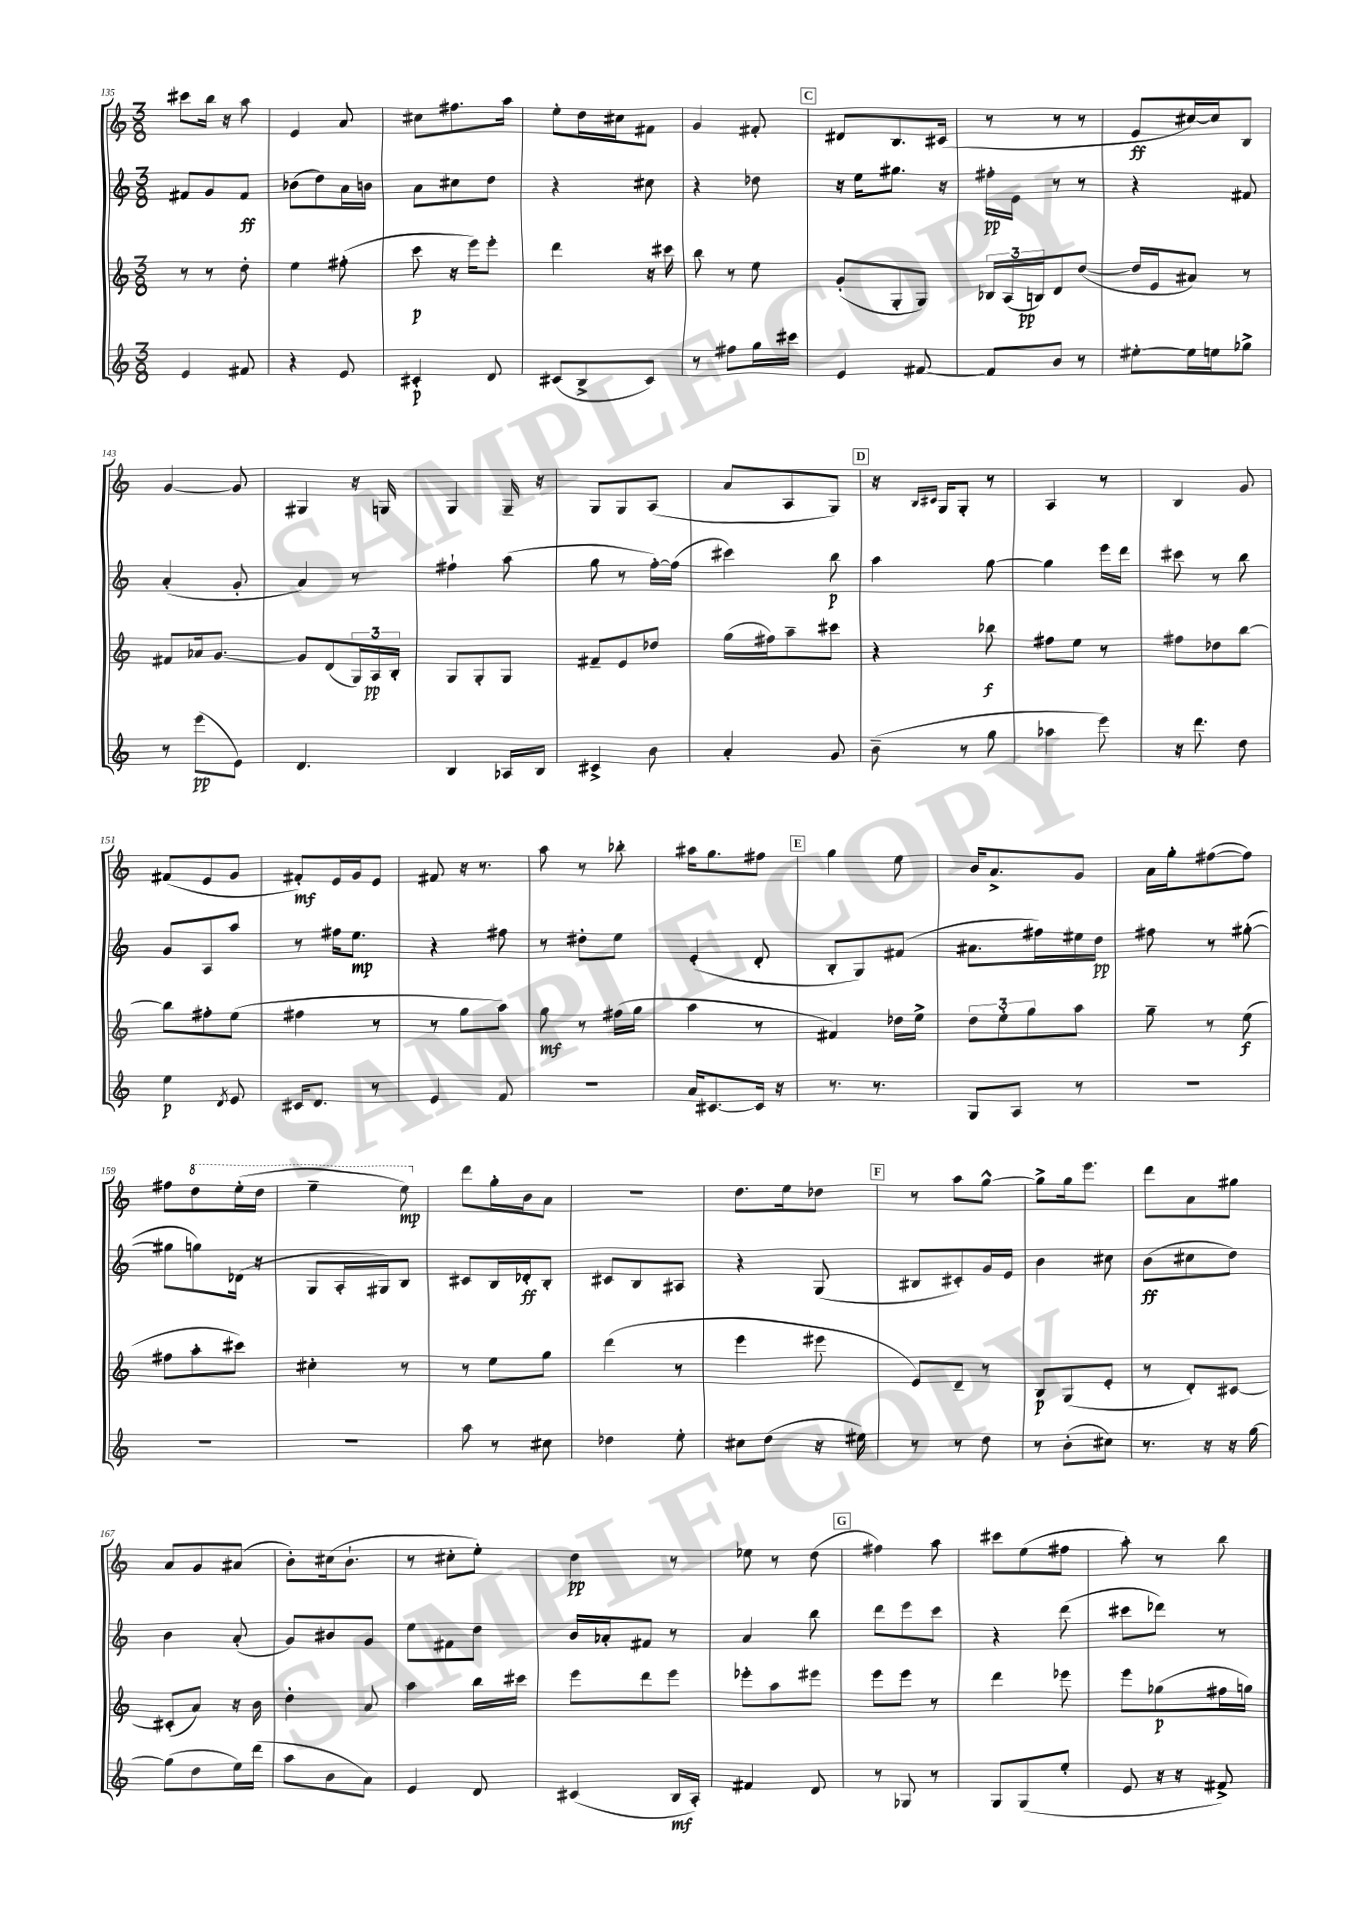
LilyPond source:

<<
\new StaffGroup <<
\new Staff = "s0" {
    \clef treble \key c \major \numericTimeSignature \time 3/8
    cis'''8 b''16 r16 a''8 |
    e'4 a'8 |
    cis''8 fis''8. a''16 |
    e''8-. d''16 cis''16 fis'8 |
    g'4 fis'8-. |
    \mark \markup { \box "C" } dis'8 b8. cis'16( |
    r8 r8 r8 |
    e'8\ff cis''16~) cis''16 b8 |
    g'4~ g'8 |
    gis4 r16 g16 |
    g4 g16-- r16 |
    g8 g8 a8( |
    a'8 a8 g8) |
    \mark \markup { \box "D" } r16 \grace { b16 cis'16 } g16 g8-. r8 |
    a4 r8 |
    b4 g'8 |
    fis'8( e'8 g'8 |
    fis'8-.\mf) e'16 g'16 e'8 |
    fis'8 r16 r8. |
    a''8 r8 bes''8-. |
    ais''16 g''8. fis''8 |
    \mark \markup { \box "E" } g''4 e''8 |
    b'16 a'8.-> g'8 |
    a'16 g''16-. fis''8~( fis''8) |
    fis''8 \ottava #1 d'''8 e'''16-.( d'''16 |
    e'''4-- e'''8\mp) \ottava #0 |
    d'''8 g''16-. b'16 a'8 |
    R4. |
    d''8. e''16 des''8 |
    \mark \markup { \box "F" } r8 a''8 g''8~-^ |
    g''8-> g''16 e'''8. |
    d'''8 a'8 gis''8 |
    a'8 g'8 ais'8( |
    b'8-.) cis''16( b'8.-! |
    r8 cis''8-. e''8-.) |
    d''4\pp r8 |
    ees''8 r8 d''8( |
    \mark \markup { \box "G" } fis''4) a''8 |
    cis'''8 e''8( fis''8 |
    a''8-.) r8 b''8 \bar "|." |
}
\new Staff = "s1" {
    \clef treble \key c \major \numericTimeSignature \time 3/8
    fis'8 g'8 fis'8\ff |
    bes'8( d''8) a'16 b'16 |
    a'8 cis''8 d''8 |
    r4 cis''8 |
    r4 des''8 |
    \mark \markup { \box "C" } r16 e''16 gis''8. r16 |
    fis''16-.\pp e'16 r8 r8 |
    r4 fis'8 |
    a'4-.( g'8-. |
    a'4) r8 |
    fis''4-! a''8( |
    g''8 r8 f''16~-.) f''16( |
    cis'''4) b''8\p |
    \mark \markup { \box "D" } a''4 g''8~ |
    g''4 e'''16 d'''16 |
    cis'''8 r8 b''8 |
    g'8 a8 a''8 |
    r8 fis''16 e''8.\mp |
    r4 fis''8 |
    r8 dis''8-. e''8 |
    e'4-.( d'8-. |
    \mark \markup { \box "E" } b8-. g8) fis'8( |
    ais'8. fis''16) eis''16 d''16\pp |
    fis''8 r8 gis''8~-.( |
    gis''8 g''8) des'16( r16 |
    g8 a16-. gis16) b8 |
    cis'8 b16 des'16-.\ff b8-. |
    cis'8 b8 ais8 |
    r4 g8( |
    \mark \markup { \box "F" } bis8 cis'8-.) g'16 e'16 |
    b'4 cis''8 |
    b'8\ff( cis''8 d''8) |
    b'4 a'8-.( |
    g'8) bis'8 g'8 |
    e''8 fis'8 d''8 |
    b'16 aes'16-. fis'8 r8 |
    a'4 b''8 |
    \mark \markup { \box "G" } d'''8 e'''8 c'''8 |
    r4 d'''8( |
    cis'''8 des'''8) r8 \bar "|." |
}
\new Staff = "s2" {
    \clef treble \key c \major \numericTimeSignature \time 3/8
    r8 r8 d''8-. |
    e''4 fis''8-.( |
    c'''8\p r16 e'''16) e'''8-. |
    d'''4 r16 cis'''16 |
    b''8 r8 e''8 |
    \mark \markup { \box "C" } g'8-.( g8-. g8) |
    \tuplet 3/2 { bes16 a16( b16\pp) } d'8 d''8~( |
    d''16 e'16 ais'8) r8 |
    fis'8 aes'16 g'8.~ |
    g'8 d'8( \tuplet 3/2 { g16) a16\pp b16-. } |
    g8 g8-. g8 |
    fis'8-- e'8 des''8 |
    g''16( fis''16) a''8-- cis'''8 |
    \mark \markup { \box "D" } r4 bes''8\f |
    fis''8 e''8 r8 |
    fis''8 des''8 b''8~ |
    b''8 fis''8-. e''8( |
    fis''4 r8 |
    r8 g''8 a''8) |
    g''8\mf r8 fis''16( g''16 |
    a''4 r8 |
    \mark \markup { \box "E" } fis'4) des''16 e''16-> |
    \tuplet 3/2 { d''8 e''8-. g''8 } a''8 |
    g''8-- r8 e''8\f( |
    fis''8 a''8-. cis'''8) |
    cis''4-. r8 |
    r8 e''8 g''8 |
    d'''4( r8 |
    e'''4 eis'''8 |
    \mark \markup { \box "F" } e'8) d'8-- r8 |
    b8\p g8( e'8-. |
    r8 d'8-.) cis'8~ |
    cis'8-.( a'8) r16 b'16 |
    d''4-. a'8 |
    a''4 b''16 cis'''16 |
    e'''8 d'''8 e'''8 |
    ees'''8-. a''8 eis'''8 |
    \mark \markup { \box "G" } e'''8 e'''8 r8 |
    d'''4 ees'''8 |
    e'''8 ges''8\p( fis''16 g''16) \bar "|." |
}
\new Staff = "s3" {
    \clef treble \key c \major \numericTimeSignature \time 3/8
    e'4 fis'8 |
    r4 e'8 |
    cis'4-.\p d'8 |
    cis'8( b8-> cis'8) |
    r8 fis''8 g''16 cis'''16 |
    \mark \markup { \box "C" } e'4 fis'8~ |
    fis'8 b'8 r8 |
    eis''8~-. eis''16 e''16 ges''8-> |
    r8 e'''8\pp( e'8) |
    d'4. |
    b4 aes16 b16 |
    cis'4-> b'8 |
    a'4-. g'8 |
    \mark \markup { \box "D" } b'8--( r8 g''8 |
    aes''4 e'''8) |
    r16 d'''8. d''8 |
    e''4\p \acciaccatura { d'8 } e'8 |
    cis'16 d'8. r8 |
    e'4 f'8 |
    R4. |
    a'16 cis'8.~ cis'16 r16 |
    \mark \markup { \box "E" } r8. r8. |
    g8 a8 r8 |
    R4. |
    R4. |
    R4. |
    a''8 r8 cis''8 |
    des''4 e''8-. |
    cis''8 d''8( r16 eis''16) |
    \mark \markup { \box "F" } r8 r8 d''8 |
    r8 b'8-.( cis''8) |
    r8. r16 r16 g''16~ |
    g''8( d''8 e''16) d'''16( |
    a''8 b'8 a'8) |
    e'4 d'8 |
    cis'4( b16\mf a16-.) |
    fis'4 d'8 |
    \mark \markup { \box "G" } r8 ges8 r8 |
    g8 g8( e''8-. |
    e'8 r16 r16 fis'8->) \bar "|." |
}
>>
>>
\layout { \context { \Score currentBarNumber = #135 } }
